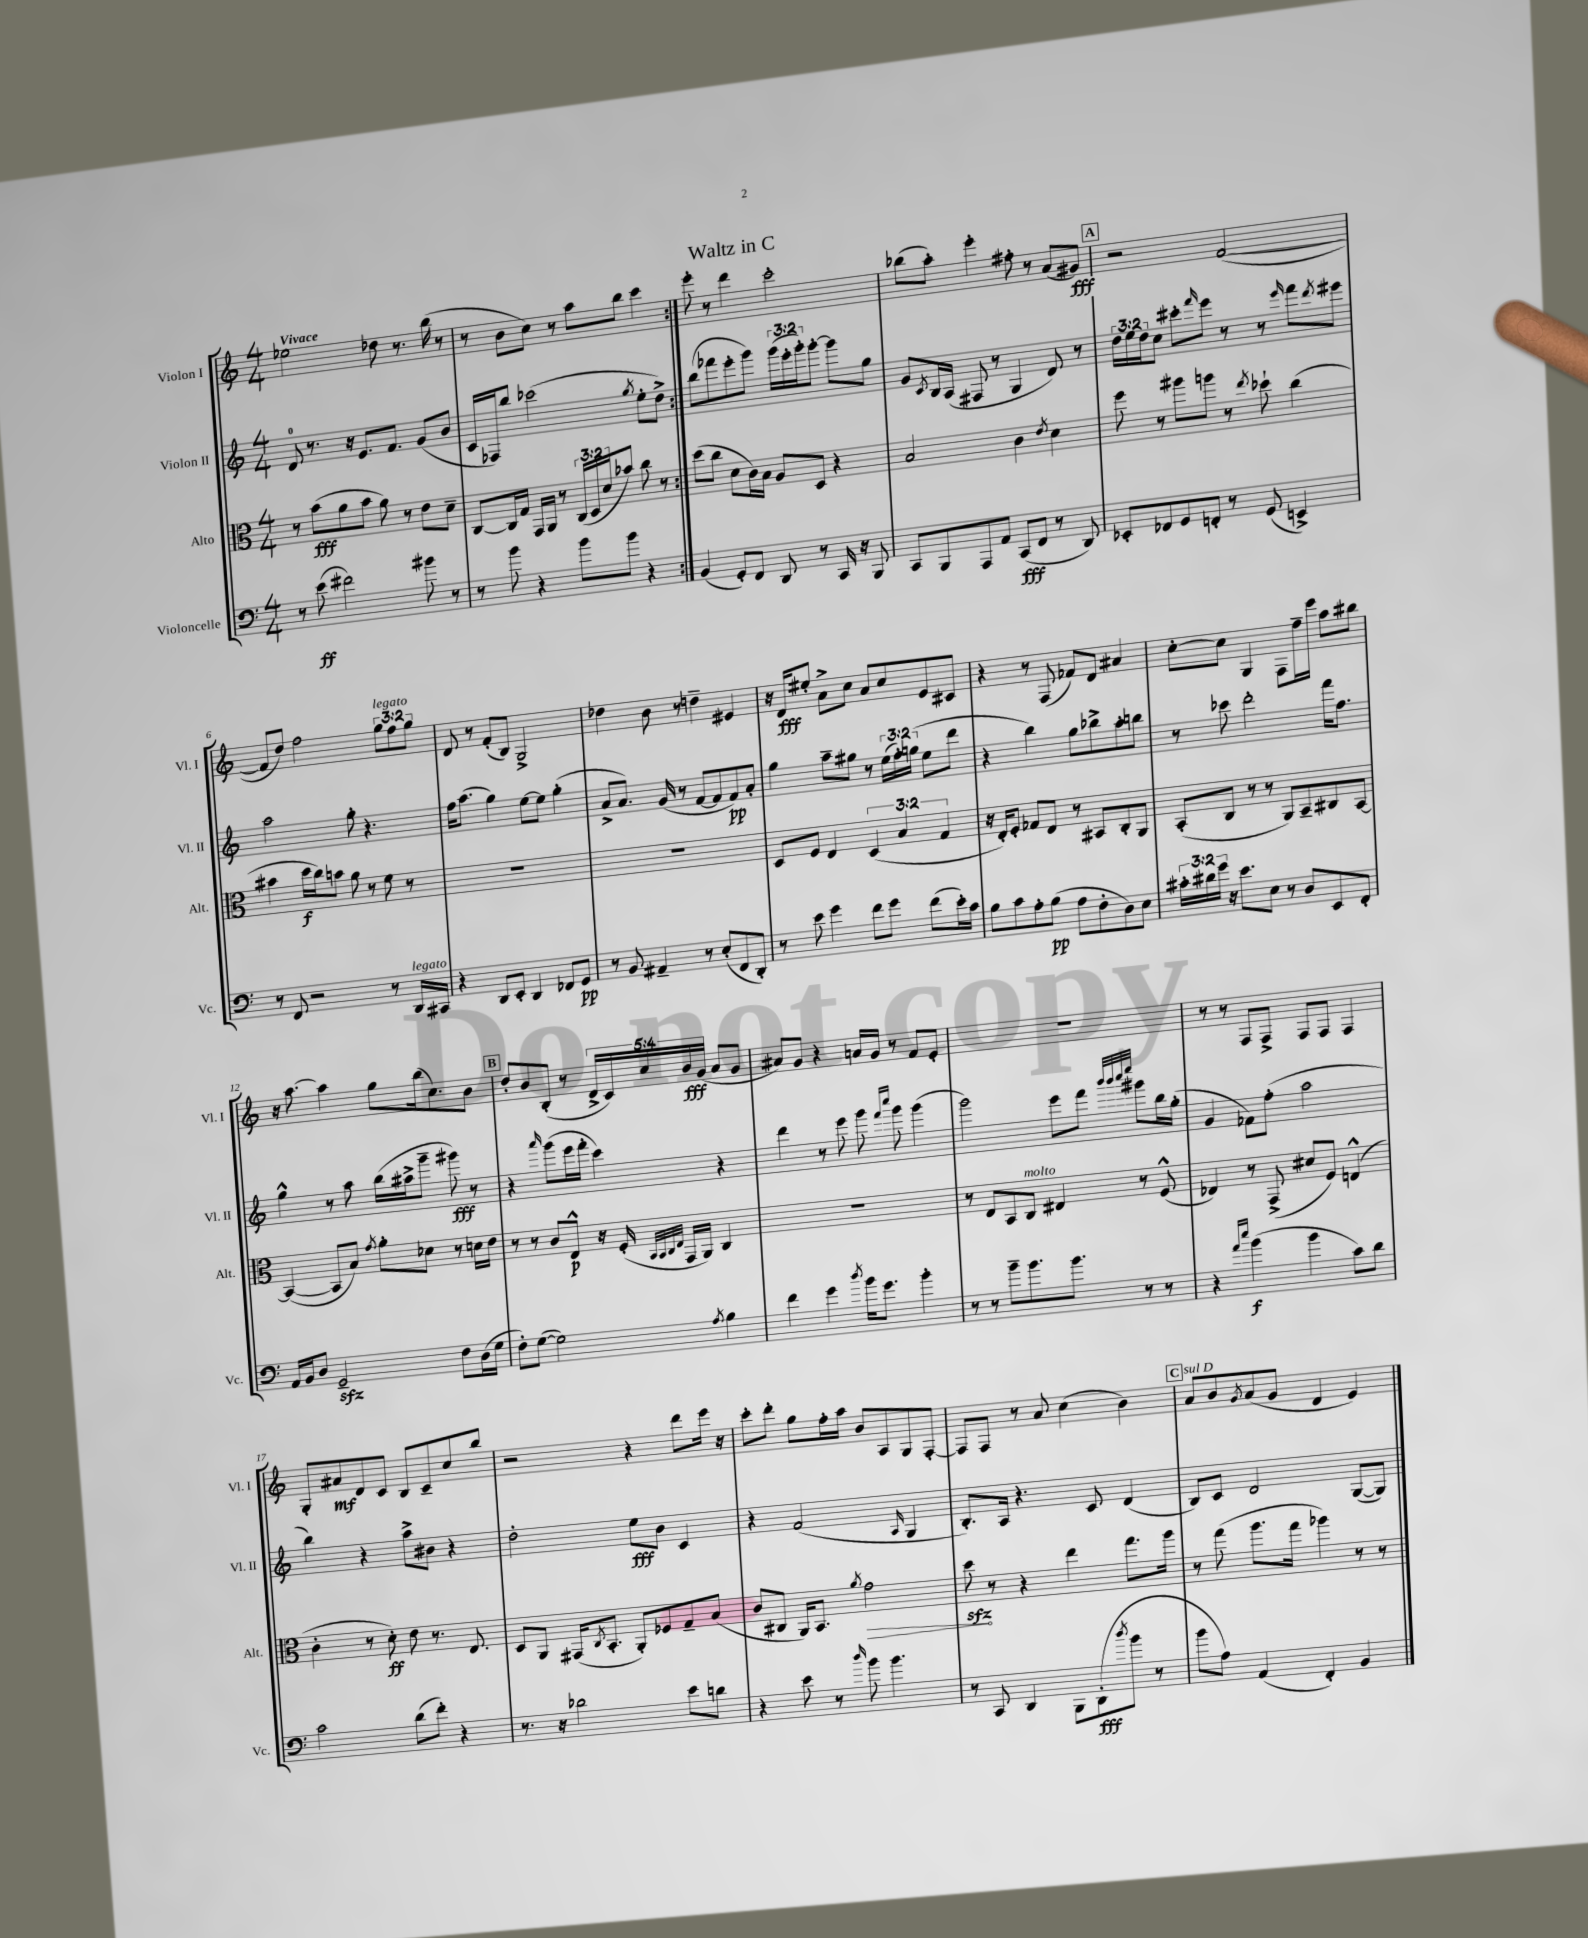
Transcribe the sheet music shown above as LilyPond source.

\header { title = "Waltz in C" }
<<
\new StaffGroup <<
\new Staff = "s0" \with { instrumentName = "Violon I" shortInstrumentName = "Vl. I" } {
    \clef treble \key c \major \numericTimeSignature \time 4/4 \override Staff.TupletNumber.text = #tuplet-number::calc-fraction-text \tempo "Vivace"
    \repeat volta 2 { ees''2 des''8 r8. b''16( r8 |
    r8 b'8 c''8) r8 a''8 b''8 c'''4 | }
    e'''8-. r8 d'''4 c'''2-. |
    bes''8( a''8-.) e'''4-. fis''8-. r8 a'8( gis'8\fff) |
    \mark \markup { \box "A" } r2 f'2~( |
    f'8 d''8) f''2 \tuplet 3/2 { g''8^\markup { \italic "legato" } f''8 g''8 } |
    d'8 r8 f'8-.( b8) g2-> |
    des''4 b'8 r8 d''4-- eis'4 |
    r16 d'16\fff eis''8-. a'8-> c''8 a'8 c''8 e'8 cis'8 |
    r4 r8 f8( fes'8) d'8 ais'4 |
    c''8~-. c''8 g4 f8 f''16-- e'''16 a''8 bis''8 |
    r16 a''8.~ a''4 g''8 b''16( c''8.) b'8 |
    \mark \markup { \box "B" } d''8-. b'8 b8-.( r8 \tuplet 5/4 { d'16-> c'16) c''16 b'16\fff g'16( } a'8 g'8 |
    ais'8) g'8 r4 a'16 g'16 r8 f'8 e'8-. |
    R1 |
    r8 r8 f8 f8-> f8 f8 f4 |
    g8-. ais'8\mf d'8 c'8 b8 c'8-- c''8 b''8 |
    r2 r4 d'''8 e'''16 r16 |
    c'''8-. d'''8-. g''8 f''16-. a''16 b'8 a8 g8 f8~-. |
    f8 f8 r8 a'8 c''4( b'4) |
    \mark \markup { \box "C" } a'8^\markup { \italic "sul D" } b'8 \acciaccatura { g'8 } a'8( g'8 d'4 e'4) \bar "|." |
}
\new Staff = "s1" \with { instrumentName = "Violon II" shortInstrumentName = "Vl. II" } {
    \clef treble \key c \major \numericTimeSignature \time 4/4 \override Staff.TupletNumber.text = #tuplet-number::calc-fraction-text
    \repeat volta 2 { d'8-0 r8. r16 e'8. f'8. g'8( b'8 |
    c'16 fes16) b''8 ces'''2( \acciaccatura { g''8 } e''8-. d''8->) | }
    b''8( fes'''8 e'''8-. g'''8) \tuplet 3/2 { g'''16( e'''16-. g'''16-.) } g'''8~-. g'''8 g''8 |
    g'8 \acciaccatura { c'8 } b16 a16( fis8 r8 g4 d'8) r8 |
    \mark \markup { \box "A" } \tuplet 3/2 { d''16 e''16 d''16 } c''8 cis'''8-. \grace { f'''16 } e'''8 r8 r8 \grace { e'''16 } f'''8 \acciaccatura { d'''8 } eis'''8 |
    a''2 g''8-. r4. |
    f''16 a''8.( g''4) e''8~ e''8 g''4-.( |
    a'8-> a'8.) g'16( r8 f'8~ f'8 f'8\pp) a'8-. |
    g''4 a''8-- gis''8 r8 \tuplet 3/2 { e''16( f''16-.) g''16( } e''8 d'''8 |
    r4 b''4) g''8 bes''8-> a''8-. b''8 |
    r8 ces'''8 d'''2-. f'''16 f''8. |
    g''4-^ r8 a''8 b''16( ais''16-> g'''8-- gis'''8\fff) r8 |
    \mark \markup { \box "B" } r4 \grace { a'''16 } g'''8( e'''16 f'''16-. c'''4) r4 |
    d'''4 r8 e'''8 g'''8 \grace { f'''16 c''''16 } g'''8 g'''4( |
    g'''2) e'''8 f'''8 \grace { b'''32 b'''32 c''''32 e''''32 } gis'''8 b''16 g''16-.( |
    g'4 fes'8) f''8-.( a''2 |
    b''4) r4 a''8-> bis'8 r4 |
    d''2-. e''8\fff b'8 c'4 |
    r4 f'2( \grace { a16 } g4 |
    b8.-.) a16 r4. c'8 d'4( |
    \mark \markup { \box "C" } b8) c'8 d'2 g8~( g8) \bar "|." |
}
\new Staff = "s2" \with { instrumentName = "Alto" shortInstrumentName = "Alt." } {
    \clef alto \key c \major \numericTimeSignature \time 4/4 \override Staff.TupletNumber.text = #tuplet-number::calc-fraction-text
    \repeat volta 2 { r8 b'8\fff( a'8 b'8 a'8) r8 e'8 d'8-- |
    c8~ c16 g16 g,16 a,16 r8 \tuplet 3/2 { c16( d16 d'16 } bes'8) c''8 r8 | }
    d''8( c''8 d'8 c'16) b16 a8 d8 r4 |
    b2 c'4 \acciaccatura { e'8 } d'4 |
    \mark \markup { \box "A" } f''8 r8 ais''8 a''8 r8 \acciaccatura { e''8 } des''8-! c''4( |
    bis'4 d''16\f c''16) b'8 a'8 r8 f'8 r8 |
    R1 |
    R1 |
    d8 f8 e4 \tuplet 3/2 { d4( b4 g4 } |
    r16 e16-.) f8-. ges8 e8 r8 bis,8 c8-. a,8 |
    b,8-.( c8 r8 r8 a,8) b,8-- cis8 b,8~ |
    b,4~( b,8 b8) \acciaccatura { g'8 } a'8-. des'8 r8 d'16 e'16 |
    \mark \markup { \box "B" } r8 r8 c'8 e8-^\p r16 f16-.( \grace { b,32 b,32 c32 e32 } g,16 a,16) c4 |
    R1 |
    r8 e8 b,8 c8^\markup { \italic "molto" } eis4 r8 f8-^( |
    ees4) r8 g,8->( dis'8 f8) e4-^( |
    c'4-. r8 d'8-.\ff) e'8 r8. e8. |
    d8 a,8 gis,16( \acciaccatura { c8 } b,8.-. a,8-.) fes8 g8-- b8( |
    c'8 cis8 a,16) b,8. \acciaccatura { a'8 } \once \override Hairpin.circled-tip = ##t g'2\> |
    d''8\sfz\! r8 r4 e''4 g''8. a''16 |
    \mark \markup { \box "C" } r8 g''8( a''8. g''16 aes''4) r8 r8 \bar "|." |
}
\new Staff = "s3" \with { instrumentName = "Violoncelle" shortInstrumentName = "Vc." } {
    \clef bass \key c \major \numericTimeSignature \time 4/4 \override Staff.TupletNumber.text = #tuplet-number::calc-fraction-text
    \repeat volta 2 { r8 e'8\ff( fis'2) bis'8 r8 |
    r8 b'8 r4 b'8 b'8 r4 | }
    b,4( g,8-.) f,8 d,8 r8 c,16 r16 b,,8 |
    c,8 b,,8 a,,8 a,8 c,8\fff( f,8 r8 d,8) |
    \mark \markup { \box "A" } ees,8-. fes,8 g,8 f,8-. r8 g,8( e,4->) |
    r8 f,8 r2 r8 d,16^\markup { \italic "legato" } cis,16 |
    r4 d,8 e,8-. d,4 fes,8 g,8\pp |
    r8 b,8 ais,4-- r8 e8-.( f,8 d,8-.) |
    r8 e'8 g'4 f'8 g'8 f'8( e'16-.) c'16 |
    b8 c'8 a8-. b8\pp( a8 f8-. d8) e8 |
    \tuplet 3/2 { cis'16-. dis'16 g'16 } r16 e'8. e8 r8 d8 e,8 f,8-. |
    a,16 b,16 d8 g,2--\sfz f8 d16( g16 |
    \mark \markup { \box "B" } f8-.) g8~( g2) \acciaccatura { a8 } b4 |
    f'4 g'4 \acciaccatura { d''8 } b'16 g'8. b'4-. |
    r8 r8 b'8-- b'8. b'8. r8 r8 |
    r4 \grace { a'16 e''16 } b'4\f( b'4 c'8) d'8 |
    c'2 d'8( f'8-.) r4 |
    r8. r16 des'2 e'8 d'8 |
    r4 e'8 r8 \grace { d''16 } b'8 b'4. |
    r8 c,8 d,4 b,,8 d,8-.\fff( \acciaccatura { d''8 } b'8 r8 |
    \mark \markup { \box "C" } b'8 a8) a,4( f,4-.) b,4 \bar "|." |
}
>>
>>
